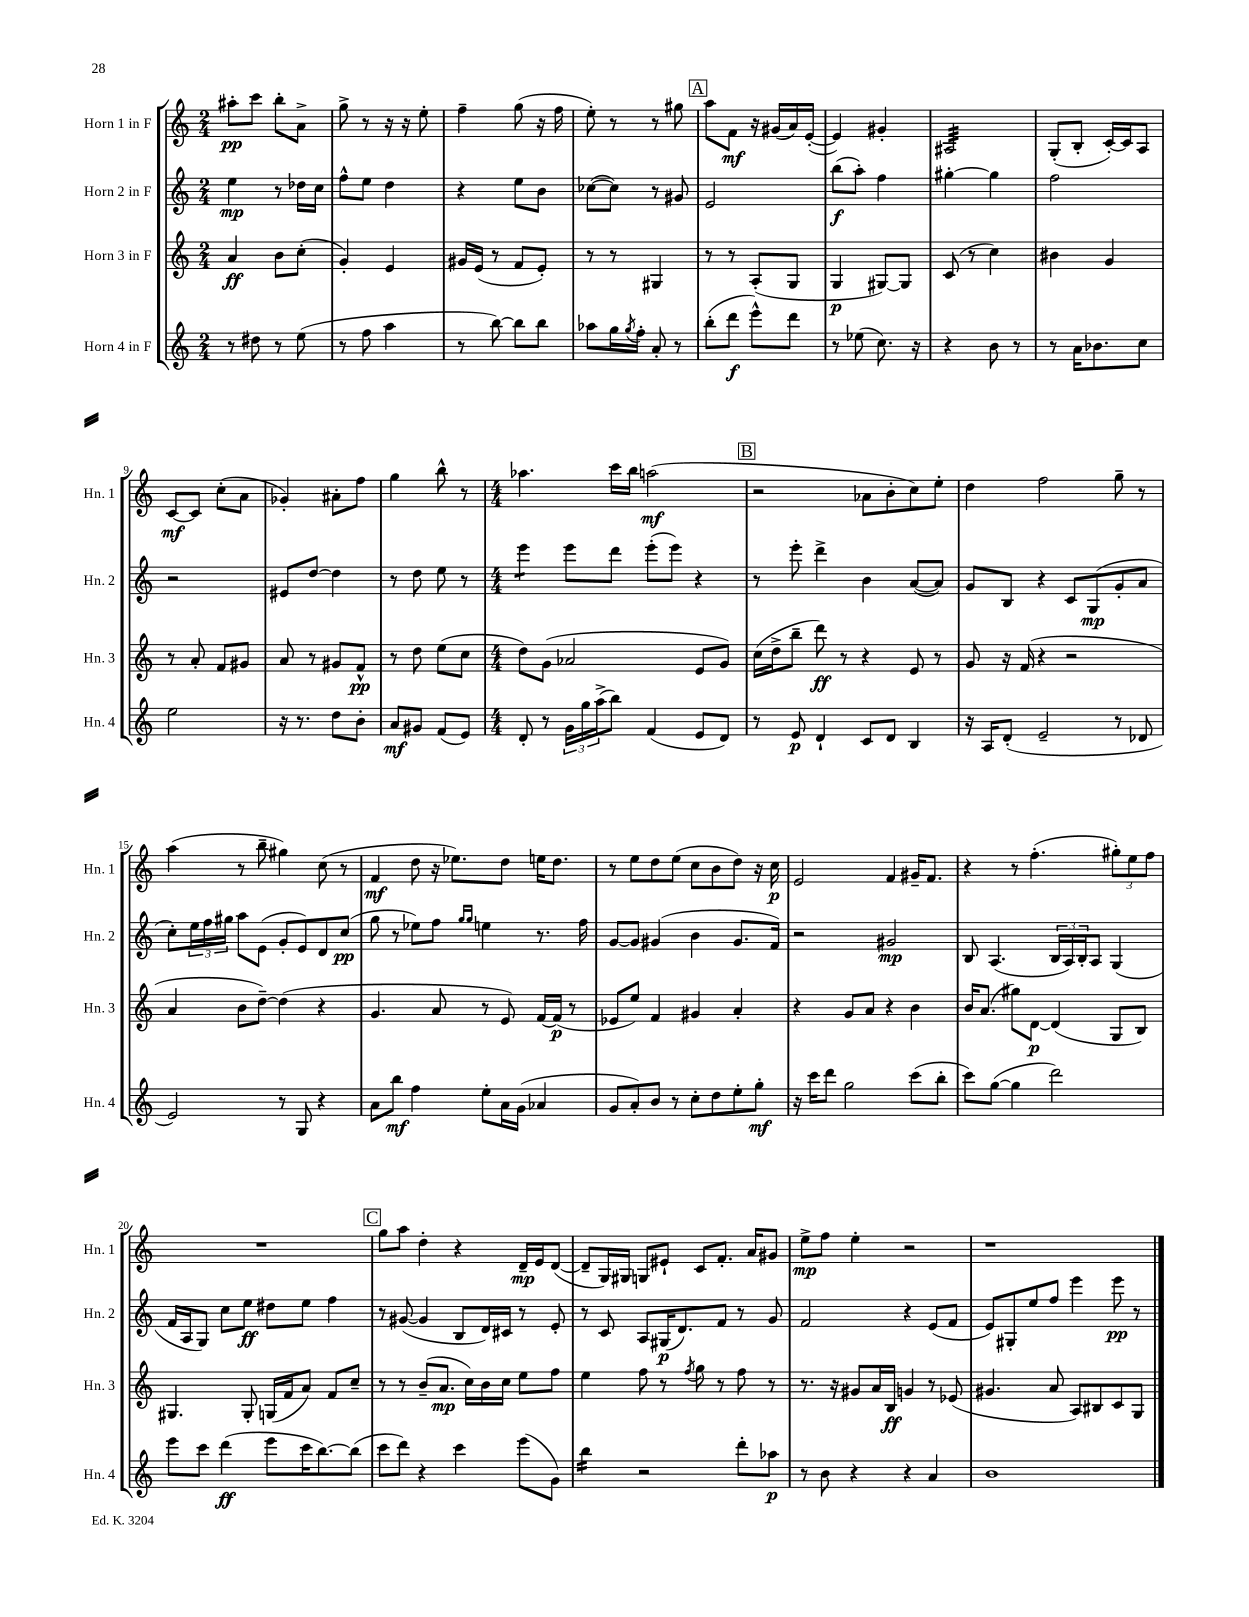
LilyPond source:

<<
\new StaffGroup <<
\new Staff = "s0" \with { instrumentName = "Horn 1 in F" shortInstrumentName = "Hn. 1" } {
    \clef treble \key c \major \numericTimeSignature \time 2/4
    ais''8-.\pp c'''8 b''8-. a'8-> |
    g''8-> r8 r16 r16 e''8-. |
    f''4-- g''8( r16 f''16 |
    e''8-.) r8 r8 gis''8 |
    \mark \markup { \box "A" } a''8 f'8\mf r16 gis'16( a'16) e'16~-.( |
    e'4) gis'4-. |
    ais2:32 |
    g8-.( b8-. c'16~-.) c'16 a8 |
    c'8~\mf c'8 c''8-.( a'8 |
    ges'4-.) ais'8-. f''8 |
    g''4 b''8-^ r8 |
    \numericTimeSignature \time 4/4 aes''4. c'''16 b''16 a''2\mf( |
    \mark \markup { \box "B" } r2 aes'8 b'8-. c''8) e''8-. |
    d''4 f''2 g''8-- r8 |
    a''4( r8 b''8-- gis''4) c''8( r8 |
    f'4\mf d''8 r16 ees''8.) d''8 e''16 d''8. |
    r8 e''8 d''8 e''8( c''8 b'8 d''8) r16 c''16\p |
    e'2 f'4 gis'16-- f'8. |
    r4 r8 f''4.-.( \tuplet 3/2 { gis''8-.) e''8 f''8 } |
    R1 |
    \mark \markup { \box "C" } g''8 a''8 d''4-. r4 d'16--\mp e'16 d'8~( |
    d'8-- g16) gis16 g8 eis'8-! c'8 f'8.-. a'16 gis'8 |
    e''8->\mp f''8 e''4-. r2 |
    r1 \bar "|." |
}
\new Staff = "s1" \with { instrumentName = "Horn 2 in F" shortInstrumentName = "Hn. 2" } {
    \clef treble \key c \major \numericTimeSignature \time 2/4
    e''4\mp r8 des''16 c''16 |
    f''8-^ e''8 d''4 |
    r4 e''8 b'8 |
    ces''8~( ces''8) r8 gis'8 |
    \mark \markup { \box "A" } e'2 |
    b''8\f( a''8-.) f''4 |
    gis''4~-. gis''4 |
    f''2 |
    r2 |
    eis'8 d''8~ d''4 |
    r8 d''8 e''8 r8 |
    \numericTimeSignature \time 4/4 e'''4:8 e'''8 d'''8 e'''8-.( e'''8) r4 |
    \mark \markup { \box "B" } r8 e'''8-. d'''4-> b'4 a'8~( a'8) |
    g'8 b8 r4 c'8 g8\mp( g'8-. a'8 |
    c''8-.) \tuplet 3/2 { e''16 f''16 gis''16 } a''8 e'8( g'8-. e'8) d'8 c''8\pp( |
    g''8 r8 ees''8) f''8 \grace { g''16 g''16 } e''4 r8. f''16 |
    g'8~ g'8 gis'4( b'4 gis'8. f'16) |
    r2 gis'2\mp |
    b8 a4.( \tuplet 3/2 { b16 a16) b16-. } a8 g4( |
    f'16 a16 g8) c''8 e''8\ff dis''8 e''8 f''4 |
    \mark \markup { \box "C" } r8 gis'8~( gis'4 b8 d'16) cis'16 r8 e'8-. |
    r8 c'8 a8 gis16\p( d'8.) f'8 r8 g'8 |
    f'2 r4 e'8( f'8 |
    e'8) gis8-. e''8 f''8 e'''4 e'''8\pp r8 \bar "|." |
}
\new Staff = "s2" \with { instrumentName = "Horn 3 in F" shortInstrumentName = "Hn. 3" } {
    \clef treble \key c \major \numericTimeSignature \time 2/4
    a'4\ff b'8 c''8-.( |
    g'4-.) e'4 |
    gis'16 e'16( r8 f'8 e'8-.) |
    r8 r8 gis4 |
    \mark \markup { \box "A" } r8 r8 a8-.( g8 |
    g4\p gis8~) gis8 |
    c'8( r8 c''4) |
    bis'4 g'4 |
    r8 a'8-. f'8 gis'8 |
    a'8 r8 gis'8 f'8-^\pp |
    r8 d''8 e''8( c''8 |
    \numericTimeSignature \time 4/4 d''8) g'8( aes'2 e'8 g'8) |
    \mark \markup { \box "B" } c''16( d''16-> b''8-- d'''8\ff) r8 r4 e'8 r8 |
    g'8 r16 f'16( r4 r2 |
    a'4 b'8 d''8~--) d''4( r4 |
    g'4. a'8 r8 e'8) f'16~ f'16\p( r8 |
    ees'8 e''8) f'4 gis'4 a'4-. |
    r4 g'8 a'8 r4 b'4 |
    b'16 a'8.( gis''8) d'8~\p d'4( g8 b8) |
    gis4. gis8-. g16( f'16 a'8) f'8 c''8-- |
    \mark \markup { \box "C" } r8 r8 b'8--( a'8.\mp c''16) b'16 c''16 e''8 f''8 |
    e''4 f''8 r8 \acciaccatura { f''8 } g''8 r8 f''8 r8 |
    r8. r16 gis'8 a'16 b16\ff g'4 r8 ees'8( |
    gis'4. a'8 a8) bis8 c'8 g8 \bar "|." |
}
\new Staff = "s3" \with { instrumentName = "Horn 4 in F" shortInstrumentName = "Hn. 4" } {
    \clef treble \key c \major \numericTimeSignature \time 2/4
    r8 dis''8 r8 e''8( |
    r8 f''8 a''4 |
    r8 b''8~) b''8 b''8 |
    aes''8 g''16 \acciaccatura { g''8 } f''16-. a'8-. r8 |
    \mark \markup { \box "A" } b''8-.( d'''8\f e'''8-^) d'''8 |
    r8 ees''8( c''8.) r16 |
    r4 b'8 r8 |
    r8 a'16 bes'8. c''8 |
    e''2 |
    r16 r8. d''8 b'8-. |
    a'8\mf gis'8 f'8( e'8) |
    \numericTimeSignature \time 4/4 d'8-. r8 \tuplet 3/2 { g'16 g''16 a''16->( } b''8) f'4( e'8 d'8) |
    \mark \markup { \box "B" } r8 e'8\p d'4-! c'8 d'8 b4 |
    r16 a16 d'8-.( e'2-- r8 des'8 |
    e'2) r8 g8 r4 |
    a'8 b''8\mf f''4 e''8-. a'16 g'16( aes'4 |
    g'8 a'8-.) b'8 r8 c''8-. d''8 e''8-. g''8-.\mf |
    r16 c'''16 d'''8 g''2 c'''8( b''8-. |
    c'''8) g''8~( g''4 d'''2) |
    e'''8 c'''8 d'''4\ff( e'''8 c'''16 b''8.~) b''8( |
    \mark \markup { \box "C" } c'''8 d'''8) r4 c'''4 e'''8( g'8) |
    b''4:16 r2 d'''8-. aes''8\p |
    r8 b'8 r4 r4 a'4 |
    b'1 \bar "|." |
}
>>
>>
